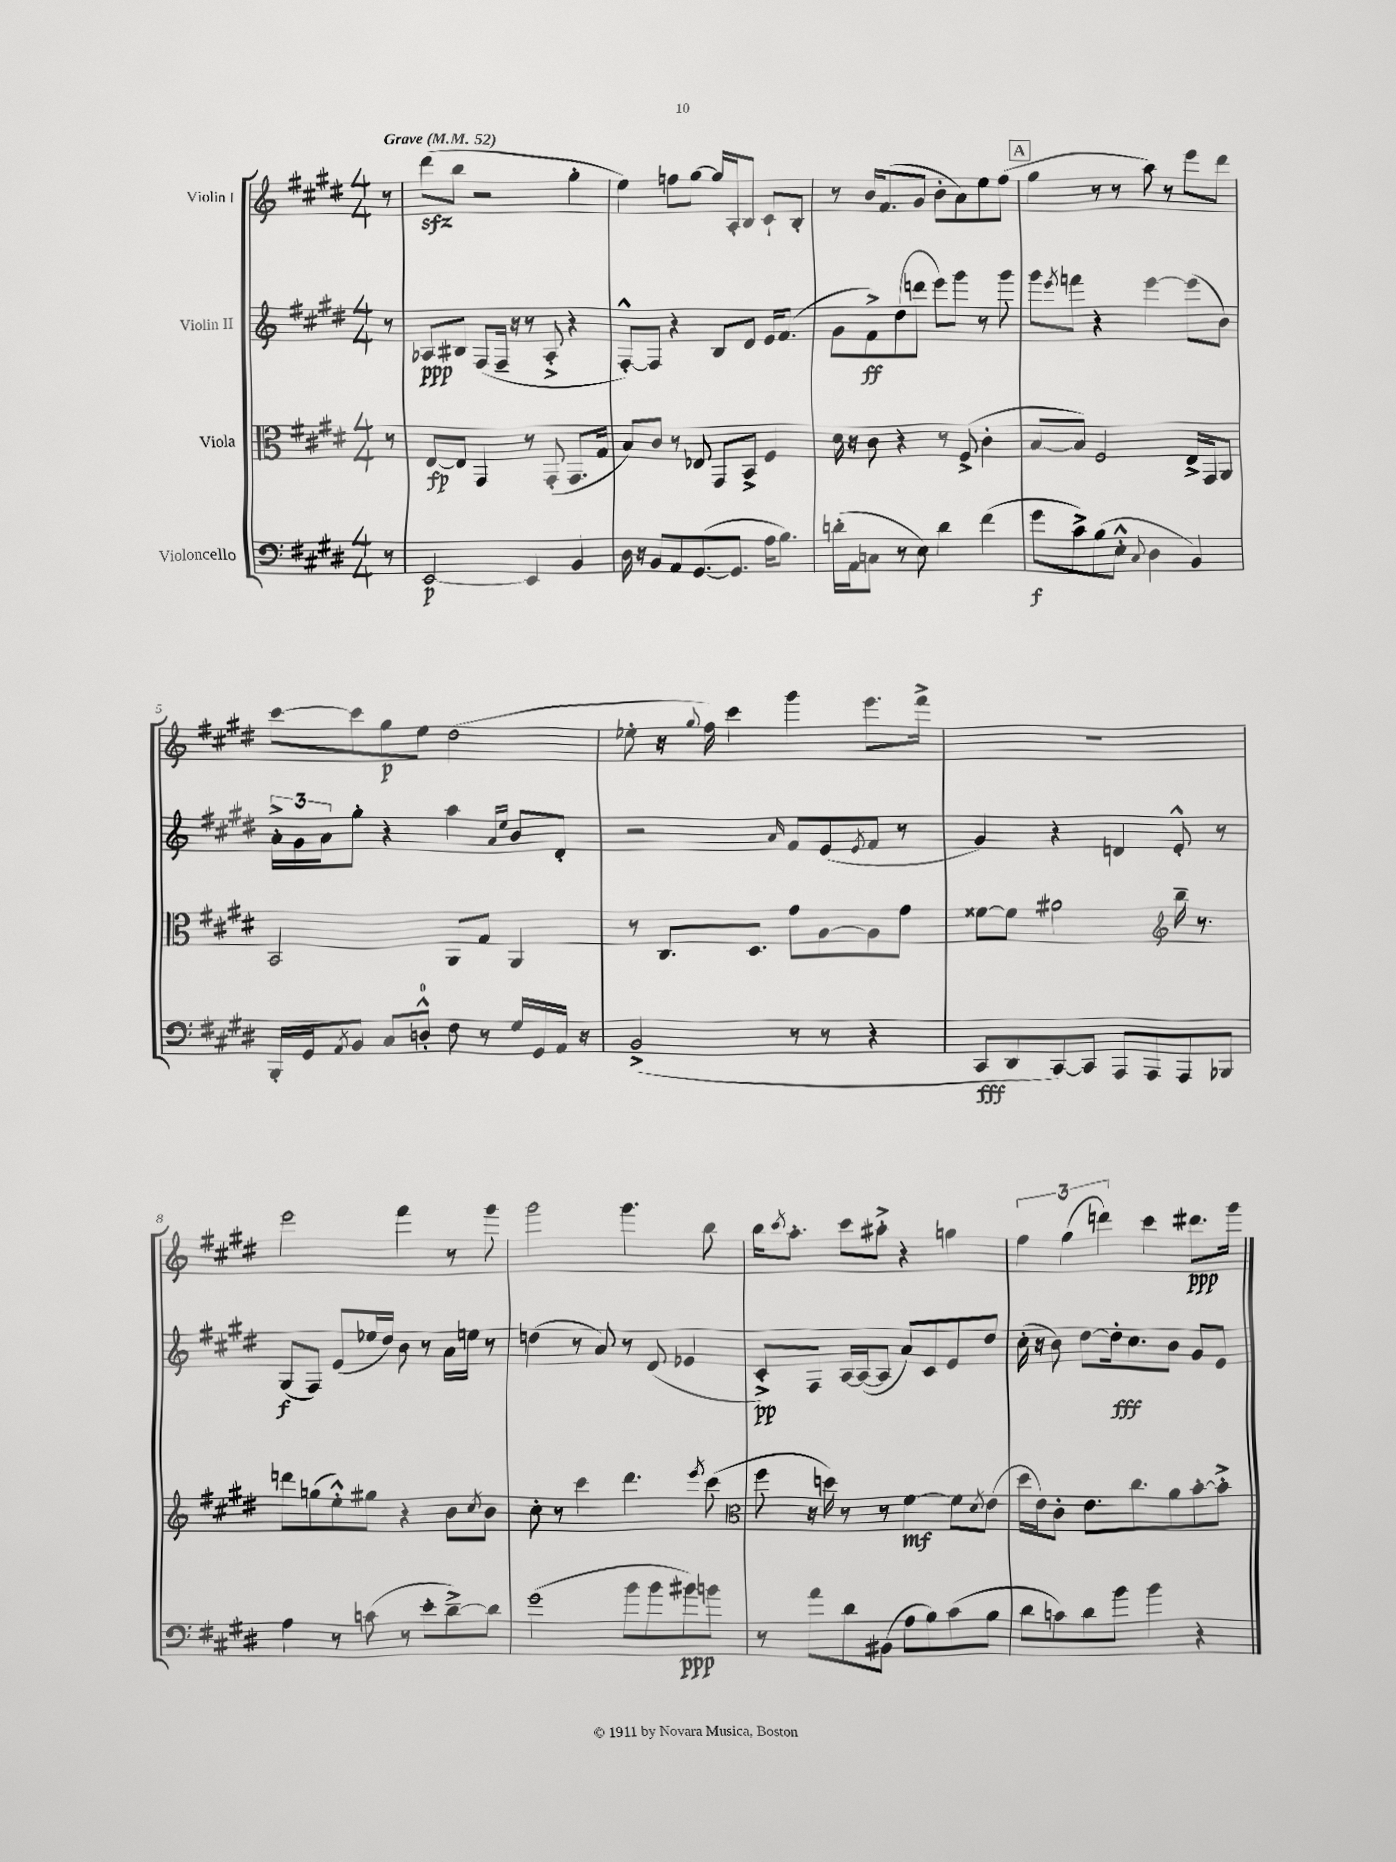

**kern	**kern	**kern	**kern
*staff4	*staff3	*staff2	*staff1
*clefF4	*clefC3	*clefG2	*clefG2
*k[f#c#g#d#]	*k[f#c#g#d#]	*k[f#c#g#d#]	*k[f#c#g#d#]
*M4/4	*M4/4	*M4/4	*M4/4
*MM52	*MM52	*MM52	*MM52
8r	8r	8r	8r
=	=	=	=
[2EE	[8E	8A-	(8ddd#
.	8E]	8B#	8bb
.	4GG#	(8F#	2r
.	.	16F#~	.
.	.	16r	.
4EE]	8r	8r	.
.	(8GG#'	8A-'^	.
4BB	8.GG#	4r	4gg#'
.	16G#	.	.
=	=	=	=
16D#	8B)	[8F#'^^)	4ee)
16r	.	.	.
8BB	8c#	8F#]	.
8AA	8r	4r	8ff
([8.GG#	8E-	.	[8gg#
.	8GG#	8B	16gg#]
8.GG#]	.	.	16A'
.	8BB^	8d#	8B
16A	4F#	16e	8c#`
8.B)	.	(8.f#	.
.	.	.	8B'
=	=	=	=
(16d'	16d#	8g#	8r
16AA	16r	.	.
8C	8c#	8f#^)	16b
.	.	.	(8.f#
8r	4r	(8dd#	.
8E)	.	8ddd	8g#
4d	8r	8eee)	8b'
.	(8F#^	8ggg#	8a)
(4f#	4c#'	8r	8ee
.	.	8ggg#	(8ff#
=	=	=	=
8g#	[8B	8ggg#	4gg#
.	.	8qeee	.
8c#^)	8B])	8fff	.
(8B	2F#	4r	8r
8E'^^	.	.	8r
8qqC#	.	.	.
4D#	.	[4eee	8aa)
.	.	.	8r
4BB)	16E^	(8eee]	8eee
.	16GG#	.	.
.	8AA	8b)	8ddd#
=	=	=	=
16BBB'	2BB	24a'^	[8ccc#
.	.	24g#	.
16GG#	.	.	.
.	.	24a	.
8qAA	.	.	.
8BB	.	8gg#'	8ccc#]
8C#	.	4r	8gg#
8D'^^	.	.	8ee
8F#	8AA	4aa	(2dd#
8r	8G#	.	.
.	.	16qqa	.
.	.	16qqee	.
16G#	4AA	8b	.
16GG#	.	.	.
16AA	.	8d#'	.
16r	.	.	.
=	=	=	=
(2BB^	8r	2r	8ee-'
.	8.C#	.	16r
.	.	.	8qqgg#
.	.	.	16ff#)
.	.	.	4ccc#
.	8.D#	.	.
.	.	16qqa	.
8r	8g#	8f#	4ggg#
8r	[8A	(8e	.
.	.	8qe	.
4r	8A]	8f#	8.eee
.	8g#	8r	.
.	.	.	16fff#^
=	=	=	=
8CC#	[8f##	4g#)	1r
8DD#	8f##]	.	.
[8CC#)	2a#	4r	.
8CC#]	.	.	.
8AAA	.	4d	.
8AAA	.	.	.
*	*clefG2	*	*
8AAA	16bb~	8e'^^	.
.	8.r	.	.
8BBB-	.	8r	.
=	=	=	=
4A	8ddd	(8G#	2eee
.	(8gg	8F#)	.
8r	8ee'^^)	(8e	.
(8c	8gg#	16ee-	.
.	.	16dd#)	.
8r	4r	8b	4fff#
8e'	.	8r	.
[8d#~^)	8b	16a	8r
.	.	16ee	.
.	8qcc#	.	.
8d#]	8b	8r	8ggg#
=	=	=	=
(2g#	8cc#'	(4dd	2ggg#
.	8r	.	.
.	4ccc#	8r	.
.	.	8a)	.
8b	4.ddd#	8r	4.ggg#
8b	.	(8d#	.
8b#)	.	4e-	.
.	8qeee	.	.
8b	(8ccc#	.	8bb
=	=	=	=
*	*clefC3	*	*
8r	8ff#	8c#'^)	16bb
.	.	.	8qccc#
.	.	.	8.aa'
8a	16r	8F#	.
.	16dd)	.	.
8d#	8r	[16A	8ccc#
.	.	(16A_	.
(8BB#	8r	8A]	8aa#'^
8A	[4f#	8a)	4r
8B)	.	8c#	.
(8c#	8f#]	8e	4gg
.	8qd#	.	.
8B	(8e	8dd#	.
=	=	=	=
8d#	16dd#	(16cc#'	6ff#
.	16e)	16r	.
8c)	8c#'	8b)	.
.	.	.	(6gg#
8d#	8.e	[8dd#	.
.	.	.	6ddd)
8b	.	16dd#']	.
.	8.cc#	8.cc#	.
4b	.	.	4ccc#
.	8a	8b	.
4r	[8b'	8g#	8.ddd#
.	8b'^]	8e	.
.	.	.	16ggg#
==	==	==	==
*-	*-	*-	*-
